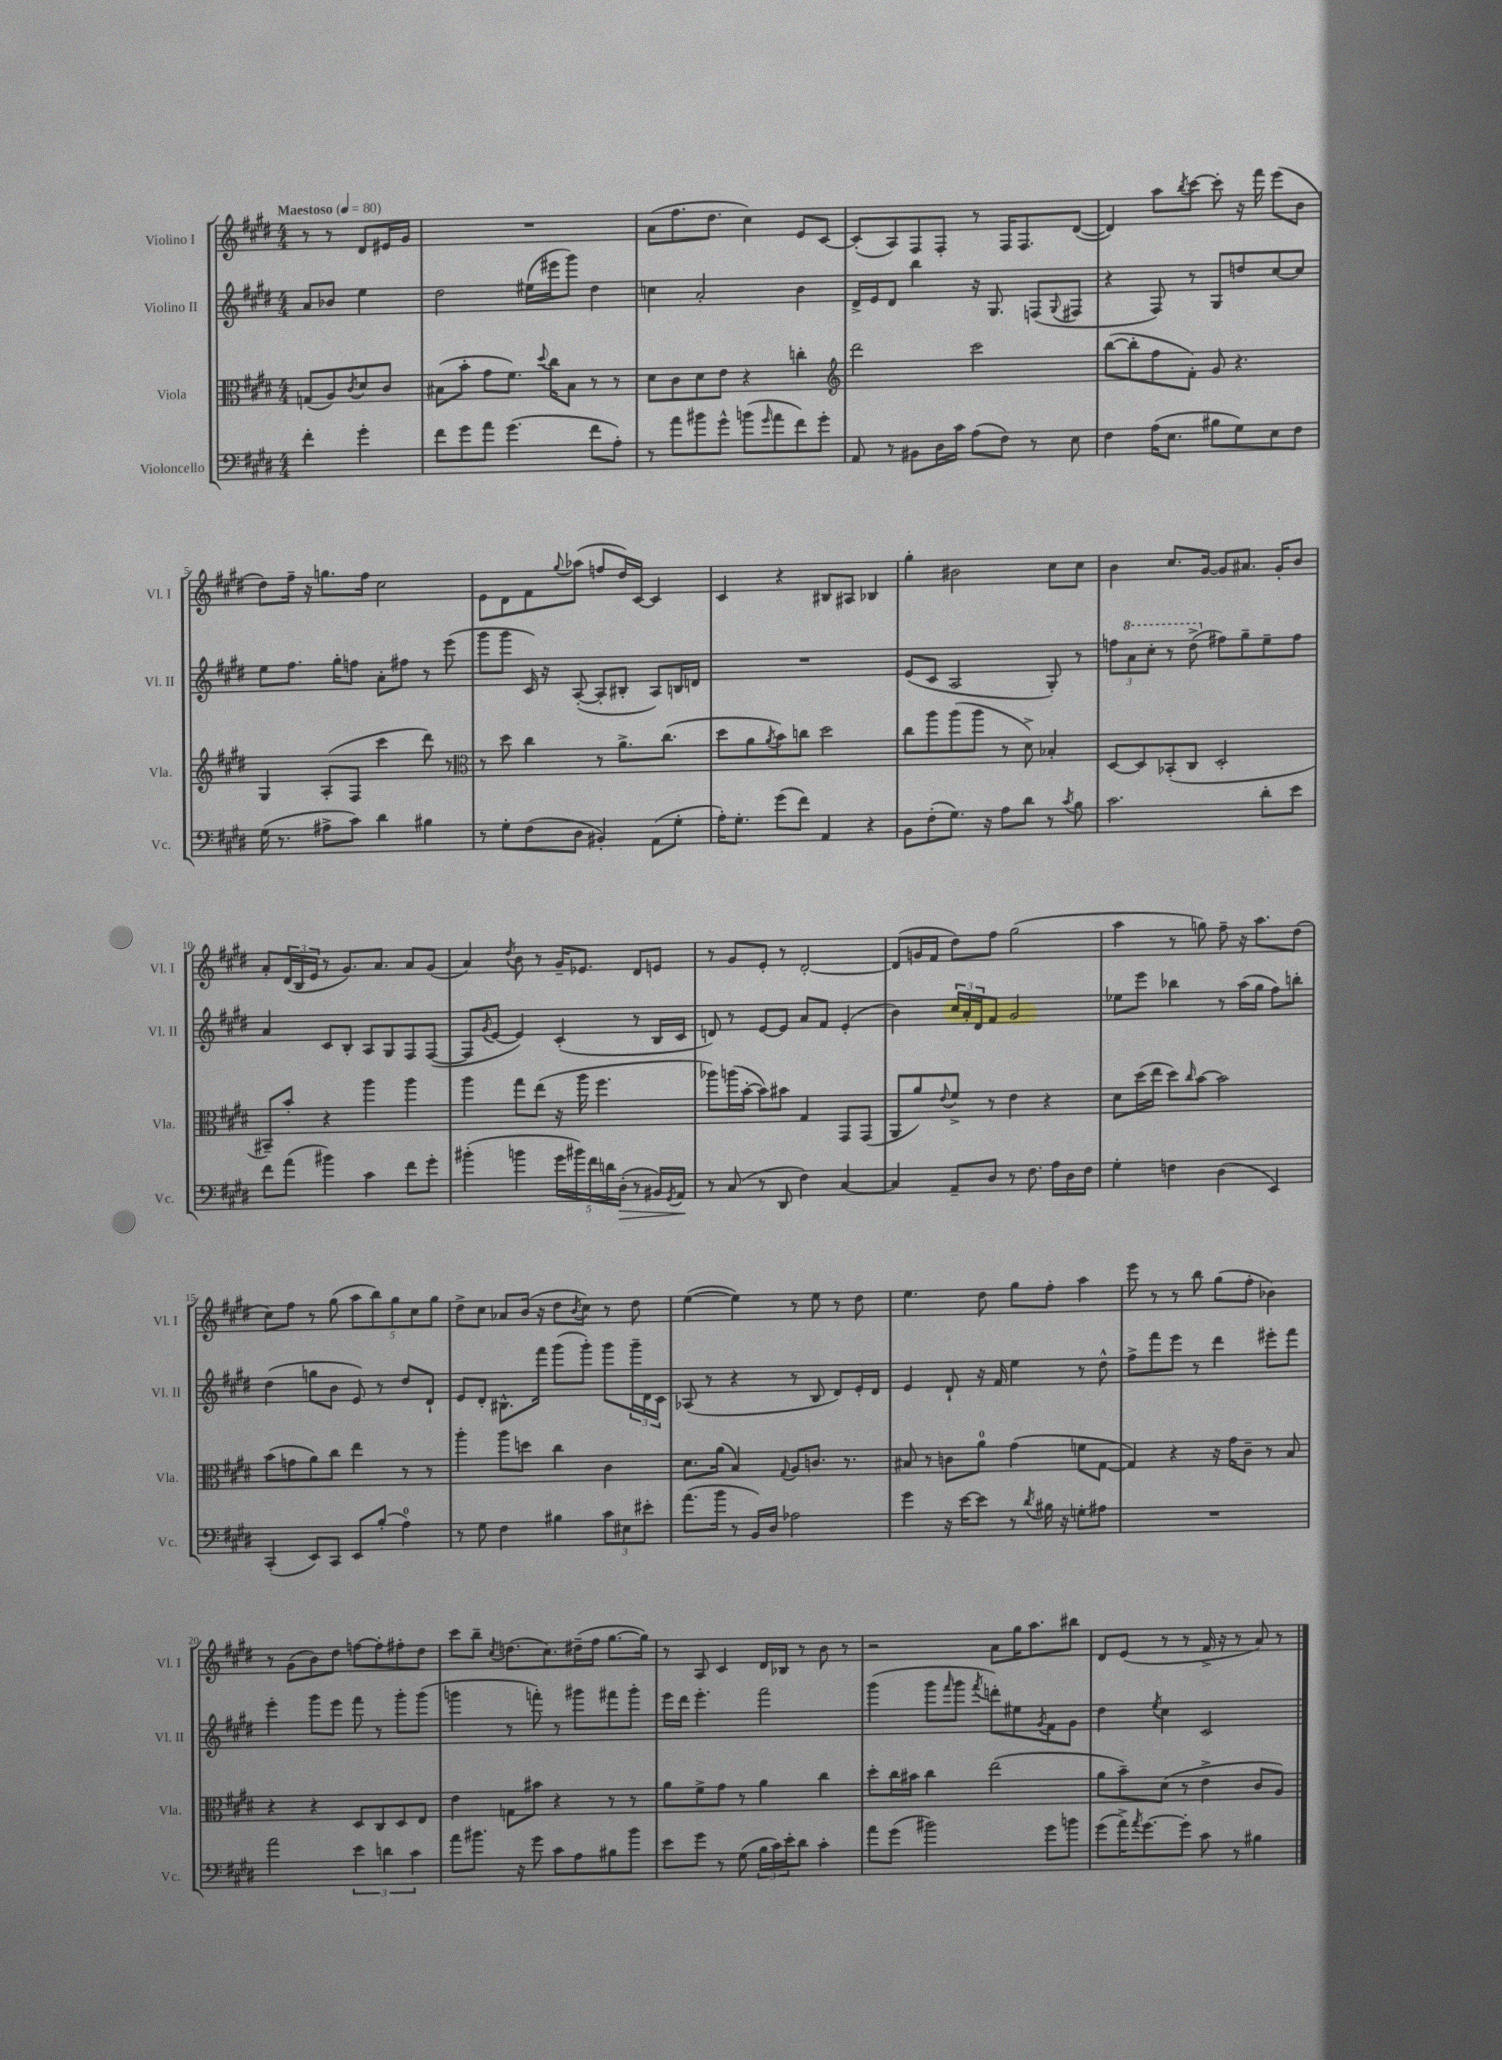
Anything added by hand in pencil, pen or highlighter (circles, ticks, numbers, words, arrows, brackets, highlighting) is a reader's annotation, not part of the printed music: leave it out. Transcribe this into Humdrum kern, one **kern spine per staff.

**kern	**kern	**kern	**kern
*staff4	*staff3	*staff2	*staff1
*clefF4	*clefC3	*clefG2	*clefG2
*k[f#c#g#d#]	*k[f#c#g#d#]	*k[f#c#g#d#]	*k[f#c#g#d#]
*M4/4	*M4/4	*M4/4	*M4/4
*MM80	*MM80	*MM80	*MM80
4f#'	(8G	8a	8r
.	8A)	8b-	8r
.	8qc#	.	.
4g#'	8d#	4ee	8d#
.	8c#	.	16e#
.	.	.	16g#
=	=	=	=
8f#	(8B#	2dd#	1r
8g#	8b'	.	.
8a	8g#	.	.
(4.g#	8.f#)	.	.
.	.	(16ee#	.
.	8qqdd#	.	.
.	16cc#	16eee#	.
.	8B#	8ggg#)	.
8f#	8r	4dd#	.
8A')	8r	.	.
=	=	=	=
8r	8d#	4cc	(8a
8a	8c#	.	8.ff#
8b#	8d#	2a'	.
.	.	.	8.dd#
8g#^^	8e	.	.
(8b	4r	.	4cc#)
16qqg#	.	.	.
8a	.	.	.
8f#)	4cc'	4b	8e
8g#'	.	.	[8c#
=	=	=	=
*	*clefG2	*	*
8AA	2ddd#	16d#^	(8c#']
.	.	16e	.
8r	.	8d#	8A)
8BB#	.	4bb	8F#
16D#	.	.	8F#'
16c#	.	.	.
(8A	2ccc#	16r	8r
.	.	8.G#	.
8F#)	.	.	16F#
.	.	.	8.F#
8r	.	(8F	.
.	.	8qqG#	.
8E	.	8F#	([8d#
=	=	=	=
4F#	([8bb	4r	4d#])
.	8bb']	.	.
(16A	8ff#	8F#)	8aa
8.E	.	.	.
.	.	.	8qbb
.	8f#')	8r	[8ccc#
8B#	8g#	8G#	8ccc#']
8G#)	4.r	8dd	16r
.	.	.	16fff#
8E	.	[8cc#	(8eee
8F#	.	8cc#]	8b
=	=	=	=
(16G#	4G#	8ee	8dd#)
8.r	.	.	.
.	.	8.ff#	16ff#~
.	.	.	16r
8A#^	(8A'	.	8.gg
.	.	16gg#'	.
8c#)	8F#	8ff	.
.	.	.	16ff#
4d#	4ccc#	8a'	2cc#
.	.	8ff#	.
4B#	8ddd#)	8r	.
.	8r	(8eee	.
=	=	=	=
*	*clefC3	*	*
8r	8r	8ggg#	8e
8G#'	8dd#	8ggg#	8d#
(8F#	4cc#	16c#)	8f#
.	.	16r	.
.	.	.	8qqgg#
8D#	.	([8A'	(8aa-
4BB#')	8r	8A']	8ff
.	8.a^	8B#'	16dd#)
.	.	.	[16c#
(8AA	.	8A)	4c#]
.	(8.cc#	.	.
8G#'	.	16B	.
.	.	16d	.
=	=	=	=
16A')	8dd#	1r	4c#
8.G#'	.	.	.
.	8a	.	.
.	8qa	.	.
(8g#	8b)	.	4r
8f#)	8cc	.	.
4AA	2dd#	.	8B#
.	.	.	8A#
4r	.	.	4B-
=	=	=	=
8BB	8cc#	(8e	4gg#'
(8F#'	8aa	8c#	.
8.G#)	(8aa	2A	2b#
.	8aa	.	.
16r	.	.	.
8A	8r	.	.
8d#	8d#^)	.	.
8r	4B-'	8G#')	8cc#
8qc#	.	.	.
8B	.	8r	8cc#
=	=	=	=
2.c#	[8D#	12ff	4b
.	.	12aa	.
.	8D#]	.	.
.	.	12ccc#'	.
.	(8BB-'	8r	8.cc#
.	8C#	(8ddd#^	.
.	.	.	[16g#
.	2D#'	8ff#)	8g#]
.	.	8gg#~	8.a#
8d#'	.	8ee~	.
.	.	.	16g#'
8e	.	8ff#	8b
=	=	=	=
8f#	8BB#~)	4a	8a'
(8a	8b'	.	(24d#
.	.	.	24B
.	.	.	24e
4b#)	4r	8c#	8r
.	.	8B'	8.g#)
4c#	4aa	8A	.
.	.	.	8.a
.	.	8G#	.
8f#	4aa	8F#	8a
8g#'	.	([8F#	(8g#
=	=	=	=
(4b#'	4aa	8F#]	4a)
.	.	8qg#	.
.	.	[8e	.
.	.	.	8qdd#
4b	8gg#	4e])	8b
.	(8ee	.	8r
20g#	16r	(4c#'	16g#~
20b#)	.	.	.
.	16aa	.	8.e-
20f#	.	.	.
.	4.ff#	.	.
20d	.	.	.
(20D#'	.	.	.
8r	.	8r	8d#
16BB#)	.	16B	8e
8qGG#	.	.	.
16AA	.	16c#	.
=	=	=	=
8r	8aa-)	8d)	8r
(8C#	(16aa	8r	8g#
.	[16b'	.	.
8r	8b])	[8e	8e'
8DD#	8b#	8e]	8r
4F#)	4G#	8a	[2d#'
.	.	8f#	.
[4C#	8GG#	(4e'	.
.	(8GG#	.	.
=	=	=	=
4C#]	8AA	4b)	(8d#]
.	8a)	.	16g
.	.	.	16f#
.	8qqe	.	.
8AA~	8f#^	24cc#	8dd#)
.	.	24a'	.
.	.	24d#	.
8D#	8r	8f#	8ff#
8r	4e	2g#	(2gg#
8.F#	.	.	.
.	4r	.	.
16A	.	.	.
16D#	.	.	.
16F#	.	.	.
=	=	=	=
4G#'	8d#	8ee-	4aa
.	(16dd#	8eee	.
.	16ee	.	.
4F	8dd#)	4bb-	8r
.	16qqcc#	.	.
.	[8b	.	8gg)
(4D#	2b]	8r	8ff#~
.	.	(16aa	16r
.	.	16gg#	8.aa
4EE)	.	8ff#)	.
.	.	8bb'	(8dd#
=	=	=	=
(4CC#'	(8b	(4dd#	8cc#)
.	8g	.	8ff#
8EE)	8a)	8gg	8r
8CC#	8cc#	8b	(8gg#
8EE	4ee	8e)	10aa
.	.	.	10bb)
(8B'	.	8r	.
.	.	.	10gg#
4A)	8r	8dd#	.
.	.	.	10cc#
.	8r	8d#`	.
.	.	.	10gg#
=	=	=	=
8r	4aa'	8e	8dd#^
8G#	.	8d#'	8cc#
4F#	8aa	8.B#^^	8a-
.	8dd	.	(16b
.	.	16fff#	16r
4B#	4cc#	(8ggg#	8dd#
.	.	.	8qb
.	.	8ggg#')	8cc#)
12c#	4c#	8ggg#	8r
12E#	.	.	.
.	.	24ggg#~	8dd#
12e#'	.	24d#	.
.	.	24c#	.
=	=	=	=
(8.a	8.d#	(8A-	([4ee
.	.	8r	.
16b	(16a	.	.
8r	4B)	4r	4ee])
16BB)	.	.	.
16D#	.	.	.
.	8qqG#	.	.
2A-	8A	8r	8r
.	8.c	8B	8ee
.	.	8d#)	8r
.	8.r	.	.
.	.	16e'	8dd#
.	.	16d#	.
=	=	=	=
4g#	8B#	4e	4.ee
.	8r	.	.
16r	8c	8d#`	.
[16e	.	.	.
8e]	8a	16r	8dd#
.	.	16f#	.
8r	(4g#	4ee	8gg#
8qd#	.	.	.
16B#	.	.	8ff#'
16r	.	.	.
8G'	8f	8r	4aa
8A#	[8G#	8dd#^^	.
=	=	=	=
1r	4G#])	8ff#^	8eee
.	.	8fff#	8r
.	4r	8eee	8r
.	.	8r	8bb
.	16r	4ddd#	(8gg#
.	16g#	.	.
.	8c#~	.	8ff#'
.	8r	8eee#'	4b-)
.	8B	8fff#	.
=	=	=	=
2a	4r	4eee'	8r
.	.	.	(8g#
.	4r	8ggg#	8b)
.	.	8eee	8dd#
6e	8D#	8fff#	[8ff
.	8C#	8r	8ff']
6d	.	.	.
.	8D#	8ggg#'	8ff#'
6c#	.	.	.
.	8E	(8ggg#	8dd#
=	=	=	=
8a	4e	4ggg	8ccc#
8.b#	.	.	8bb~
.	.	.	8qcc#
.	8G	8r	(8.dd
16r	.	.	.
8g#	8b#	8fff')	.
.	.	.	8.cc#)
8c#	4r	8r	.
8A	.	8ggg#	(16dd#~
.	.	.	16ff#
8B#	8r	8fff#	[8.gg#
8b#	8r	8ggg#'	.
.	.	.	16gg#])
=	=	=	=
8e	8a	16eee	8r
.	.	16ddd#	.
8g#	8f#^	4.eee'	8A
8r	8g#	.	4c#
(8G#	8r	.	.
24B	4a	2fff#	16d#
24c#)	.	.	.
.	.	.	16B-
24e'	.	.	.
8d#	.	.	8r
4c#'	4cc#	.	8b
.	.	.	8r
=	=	=	=
8a	8dd#'	(4ggg#	2r
(8g#	16cc#	.	.
.	16b#	.	.
2b#)	4cc#	8ggg#	.
.	.	16qqfff#	.
.	.	8ggg#	.
.	.	8qfff#	.
.	(2ee	8ddd')	8a
.	.	8ee#	16gg#
.	.	.	8.aa
.	.	8qg#	.
8g#	.	8f#	.
8b	.	8g#	8bb#
=	=	=	=
(8g#	8a	4dd#	8d#
16a^)	8b~)	.	(8e
8qa	.	.	.
[8.g#	.	.	.
.	.	8qee	.
.	(8d#	4cc#	8r
8g#']	8r	.	8r
8c#	4e^	2c#	16f#^
.	.	.	16r
8r	.	.	8r
4B#	8c#	.	8a)
.	8A)	.	8r
==	==	==	==
*-	*-	*-	*-
